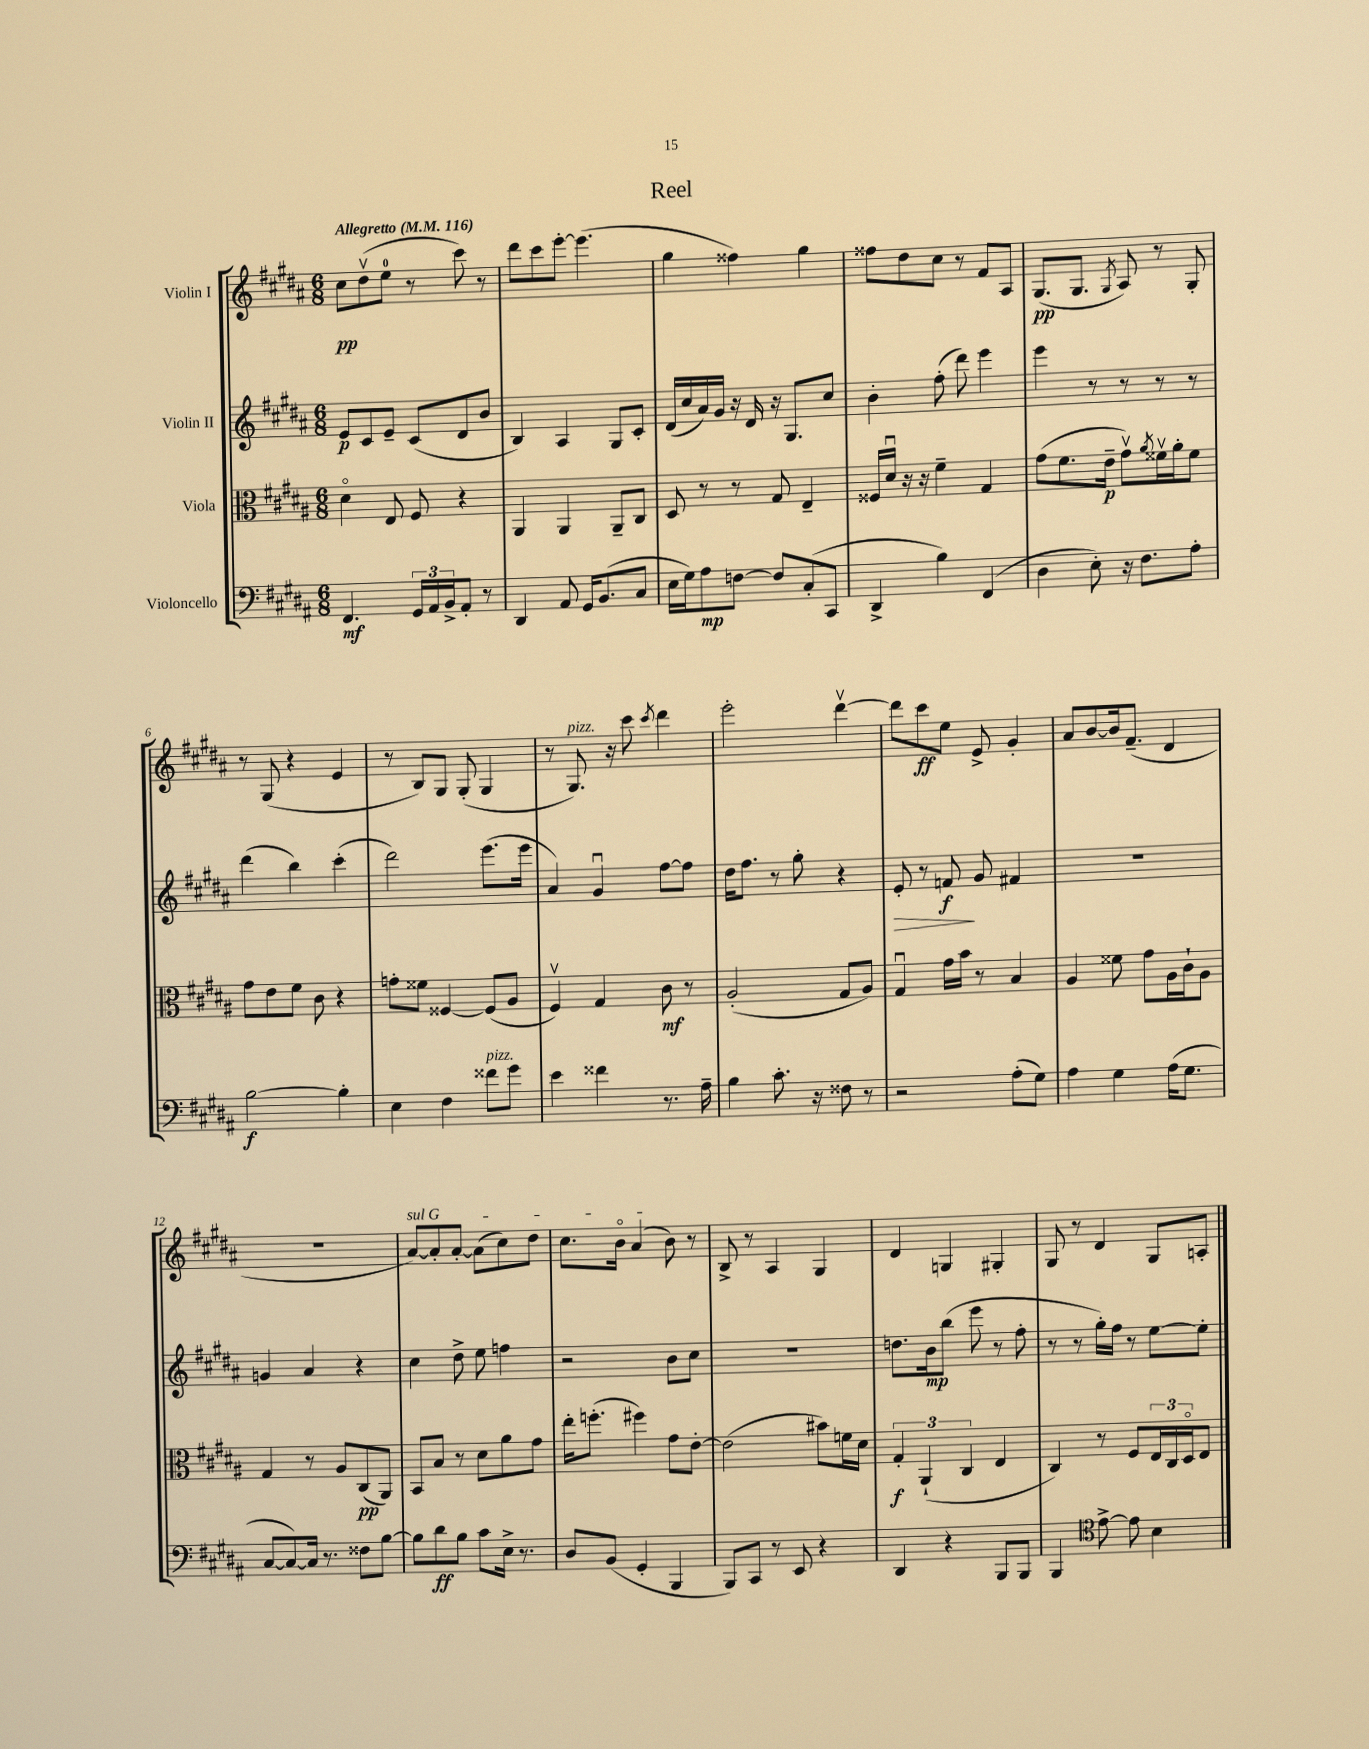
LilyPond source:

\header { title = "Reel" }
<<
\new StaffGroup <<
\new Staff = "s0" \with { instrumentName = "Violin I" } {
    \clef treble \key b \major \numericTimeSignature \time 6/8 \tempo "Allegretto" 4 = 116
    cis''8\pp dis''8\upbow( e''8-0 r8 cis'''8) r8 |
    dis'''8 cis'''8 e'''8~-. e'''4.( |
    gis''4 fisis''4) gis''4 |
    fisis''8 dis''8 cis''8 r8 fis'8 ais8 |
    gis8.\pp( gis8. \acciaccatura { gis8 } ais8) r8 gis8-. |
    r8 gis8( r4 e'4 |
    r8 b8) gis8 gis8-.( gis4 |
    r8 gis8.^\markup { \italic "pizz." }) r16 cis'''8 \acciaccatura { cis'''8 } dis'''4 |
    e'''2-. dis'''4~\upbow |
    dis'''8 cis'''8\ff e''8 e'8-> gis'4-. |
    ais'8 b'8~ b'16 fis'8.--( dis'4 |
    R2. |
    \once \override TextSpanner.bound-details.left.text = \markup { \italic "sul G" } ais'8~\startTextSpan) ais'8-. ais'8~-. ais'8( cis''8) dis''8 |
    cis''8. b'16\flageolet ais'4( b'8\stopTextSpan) r8 |
    b8-> r8 ais4 gis4 |
    dis'4 g4 gis4-. |
    gis8 r8 dis'4 gis8 a8-. \bar "|." |
}
\new Staff = "s1" \with { instrumentName = "Violin II" } {
    \clef treble \key b \major \numericTimeSignature \time 6/8
    e'8\p cis'8 e'8-- cis'8( dis'8 b'8 |
    b4) ais4 gis8 cis'8-. |
    dis'16( cis''16 ais'16) gis'16 r16 dis'16 r16 gis8. cis''8 |
    b'4-. fis''8-.( dis'''8) e'''4 |
    e'''4 r8 r8 r8 r8 |
    dis'''4( b''4) cis'''4-.( |
    dis'''2) e'''8.( e'''16 |
    ais'4) gis'4\downbow fis''8~ fis''8 |
    dis''16 fis''8. r8 gis''8-. r4 |
    e'8-.\> r8 f'8\f\! gis'8 fis'4 |
    R2. |
    g'4 ais'4 r4 |
    cis''4 dis''8-> e''8 f''4 |
    r2 b'8 cis''8 |
    R2. |
    d''8. b'16\mp b''8( e'''8 r8 fis''8-. |
    r8 r8 gis''16-.) fis''16 r8 e''8~ e''8-. \bar "|." |
}
\new Staff = "s2" \with { instrumentName = "Viola" } {
    \clef alto \key b \major \numericTimeSignature \time 6/8
    dis'4\flageolet e8 fis8 r4 |
    ais,4 ais,4 ais,8-- cis8 |
    dis8 r8 r8 gis8 e4-- |
    fisis16 dis'16\downbow r16 r16 fis'4-- gis4 |
    gis'8( fis'8. e'16--\p gis'8\upbow) \acciaccatura { ais'8 } fisis'16\upbow ais'16-. fisis'8 |
    gis'8 e'8 fis'8 cis'8 r4 |
    g'8-. fisis'8 fisis4~ fisis8( ais8 |
    fis4\upbow) gis4 cis'8\mf r8 |
    ais2-.( gis8 ais8) |
    gis4\downbow gis'16 b'16 r8 b4 |
    ais4 fisis'8 gis'8 ais16 cis'16-! ais8 |
    gis4 r8 ais8 cis8\pp( ais,8) |
    b,8 b8 r8 dis'8 ais'8 gis'8 |
    e''16-. f''8.-.( fis''4) gis'8 e'8~-. |
    e'2( bis'8) f'16 dis'16 |
    \tuplet 3/2 { gis4-.\f ais,4-!( cis4 } e4 |
    cis4) r8 fis8 \tuplet 3/2 { e16 cis16 dis16\flageolet } e8 \bar "|." |
}
\new Staff = "s3" \with { instrumentName = "Violoncello" } {
    \clef bass \key b \major \numericTimeSignature \time 6/8
    fis,4.\mf \tuplet 3/2 { gis,16 ais,16 b,16-> } ais,8-. r8 |
    dis,4 ais,8 gis,16 b,8.( cis8 |
    e16 gis16) ais8\mp f8~ f8 cis8-.( cis,8 |
    dis,4-> b4) fis,4( |
    dis4 e8-.) r16 fis8. ais8-. |
    b2~\f b4-. |
    e4 fis4 fisis'8^\markup { \italic "pizz." } gis'8 |
    e'4 fisis'4 r8. ais16-- |
    b4 cis'8.-. r16 fisis8 r8 |
    r2 ais8-.( gis8) |
    ais4 gis4 ais16( gis8. |
    cis8~ cis8~) cis16 r8. fisis8 b8~ |
    b8 dis'8\ff b8 cis'8 e16-> r8. |
    dis8 b,8( gis,4-. b,,4 |
    b,,8) cis,8 r8 e,8 r4 |
    dis,4 r4 b,,8 b,,8 |
    b,,4 \clef tenor e'8~-> e'8 b4 \bar "|." |
}
>>
>>
